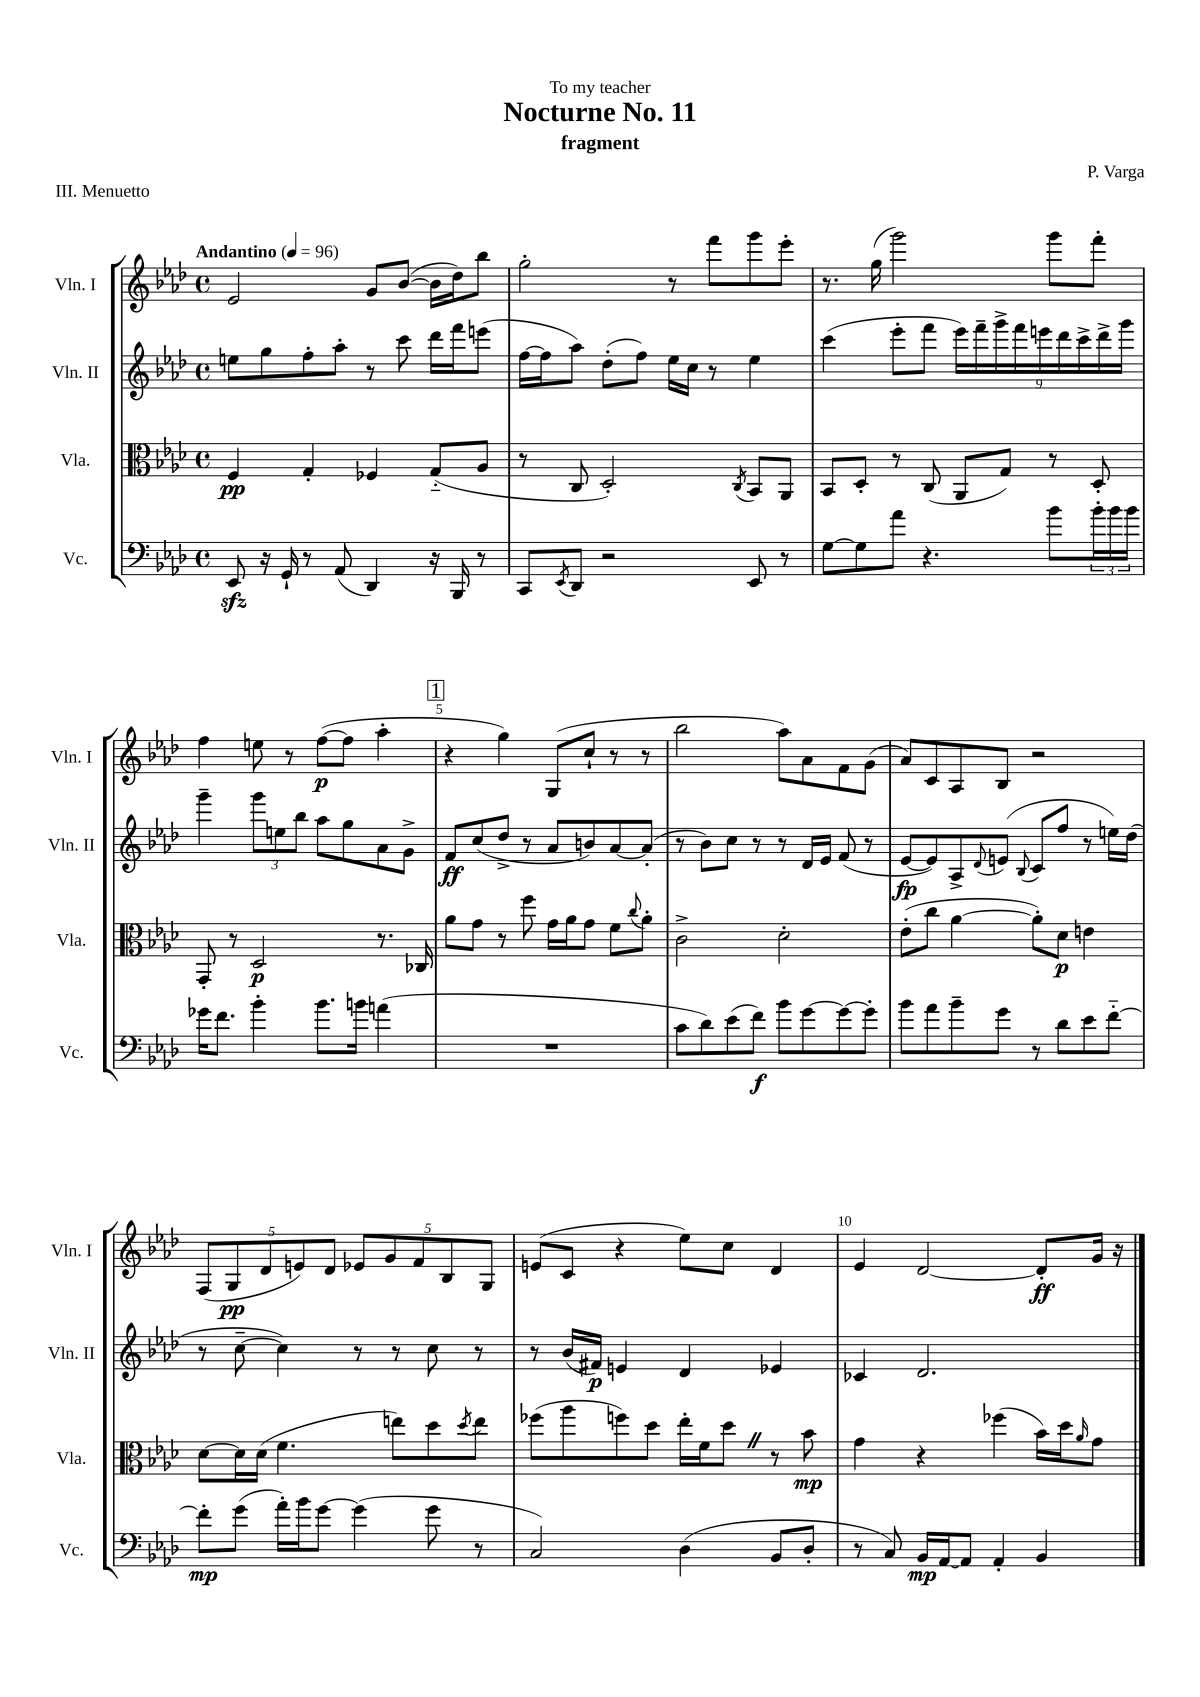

**kern	**dynam	**kern	**dynam	**kern	**dynam	**kern	**dynam
*part4	*part4	*part3	*part3	*part2	*part2	*part1	*part1
*staff4	*staff4	*staff3	*staff3	*staff2	*staff2	*staff1	*staff1
*I"Vc.	*	*I"Vla.	*	*I"Vln. II	*	*I"Vln. I	*
*I'Vc.	*	*I'Vla.	*	*I'Vln. II	*	*I'Vln. I	*
*clefF4	*	*clefC3	*	*clefG2	*	*clefG2	*
*k[b-e-a-d-]	*	*k[b-e-a-d-]	*	*k[b-e-a-d-]	*	*k[b-e-a-d-]	*
*M4/4	*	*M4/4	*	*M4/4	*	*M4/4	*
*met(c)	*	*met(c)	*	*met(c)	*	*met(c)	*
*MM96	*	*MM96	*	*MM96	*	*MM96	*
=1	=1	=1	=1	=1	=1	=1	=1
!	!	!	!	!	!	!LO:TX:a:B:t=Andantino	!
8EE-zz/	.	4F/	pp	8een\L	.	2e-/	.
16r	.	.	.	8gg\	.	.	.
16GG`/	.	.	.	.	.	.	.
8r	.	4G'/	.	8ff'\	.	.	.
(8AA-/	.	.	.	8aa-'\J	.	.	.
4DD-/)	.	4F-X/	.	8r	.	8g/L	.
.	.	.	.	8ccc\	.	([8b-/J	.
16r	.	(8G/L	.	16ddd-\LL	.	16b-\LL]	.
16BBB-/	.	.	.	16fff\J	.	16dd-\J)	.
8r	.	8A-/J	.	(8eeen\J	.	8bb-\J	.
=2	=2	=2	=2	=2	=2	=2	=2
8CC/L	.	8r	.	[16ff\LL	.	2gg'\	.
.	.	.	.	16ff\J]	.	.	.
8qEE-/	.	.	.	.	.	.	.
8DD-/J	.	8C/	.	8aa-\J)	.	.	.
2r	.	2D-'/)	.	(8dd-'\L	.	.	.
.	.	.	.	8ff\J)	.	.	.
.	.	.	.	16ee-\LL	.	8r	.
.	.	.	.	16cc\JJ	.	.	.
.	.	.	.	8r	.	8fff\L	.
.	.	8qC/	.	.	.	.	.
8EE-/	.	8BB-/L	.	4ee-\	.	8ggg\	.
8r	.	8AA-/J	.	.	.	8eee-'\J	.
=3	=3	=3	=3	=3	=3	=3	=3
[8G\L	.	8BB-/L	.	(4ccc\	.	8.r	.
8G\]	.	8D-'/J	.	.	.	.	.
.	.	.	.	.	.	(16gg\	.
8a-\J	.	8r	.	8eee-'\L	.	2ggg\)	.
4.r	.	(8C/	.	8fff\J	.	.	.
.	.	8AA-/L	.	18eee-\LL)	.	.	.
.	.	.	.	18fff~\	.	.	.
.	.	.	.	18ggg^\	.	.	.
.	.	8G/J)	.	.	.	.	.
.	.	.	.	18fff\	.	.	.
.	.	.	.	18eeen\	.	.	.
8b-\L	.	8r	.	.	.	8ggg\L	.
.	.	.	.	18ddd-\	.	.	.
.	.	.	.	18ccc^\	.	.	.
24b-'\L	.	8D-'/	.	.	.	8fff'\J	.
.	.	.	.	18ddd-^\	.	.	.
24b-\	.	.	.	.	.	.	.
.	.	.	.	18ggg\JJ	.	.	.
24b-\JJ	.	.	.	.	.	.	.
!!LO:LB:g=z
=4	=4	=4	=4	=4	=4	=4	=4
16g-X\KL	.	8GG'/	.	4ggg~\	.	4ff\	.
8.f\J	.	.	.	.	.	.	.
.	.	8r	.	.	.	.	.
4b-'\	.	2D-/	p	12ggg\L	.	8een\	.
.	.	.	.	12een\	.	.	.
.	.	.	.	.	.	8r	.
.	.	.	.	12bb-\J	.	.	.
8.b-\L	.	.	.	8aa-\L	.	([8ff\L	p
.	.	.	.	8gg\	.	8ff\J]	.
16bn\Jk	.	.	.	.	.	.	.
(4an\	.	8.r	.	8a-\	.	4aa-'\	.
.	.	.	.	8g^\J	.	.	.
.	.	16C-X/	.	.	.	.	.
!!LO:REH:place=s1:t=1
=5	=5	=5	=5	=5	=5	=5	=5
1r	.	8a-\L	.	8f/L	ff	4r	.
.	.	8g\J	.	(8cc/	.	.	.
.	.	8r	.	8dd-^/J	.	4gg\)	.
.	.	8ff\	.	8r	.	.	.
.	.	16g\LL	.	8a-/L	.	(8G/L	.
.	.	16a-\J	.	.	.	.	.
.	.	8g\J	.	8bn/)	.	8cc`/J	.
.	.	8f\L	.	[8a-/	.	8r	.
.	.	8qqcc/	.	.	.	.	.
.	.	8a-'\J	.	(8a-'/J]	.	8r	.
=6	=6	=6	=6	=6	=6	=6	=6
8c\L	.	2c^\	.	8r	.	2bb-\	.
8d-\)	.	.	.	8b-\L)	.	.	.
(8e-\	.	.	.	8cc\J	.	.	.
8f\J)	f	.	.	8r	.	.	.
8b-\L	.	2d-'\	.	8r	.	8aa-\L)	.
[8g\	.	.	.	16d-/LL	.	8a-\	.
.	.	.	.	16e-/JJ	.	.	.
8g\_	.	.	.	(8f/	.	8f\	.
8g'\J]	.	.	.	8r	.	(8g\J	.
=7	=7	=7	=7	=7	=7	=7	=7
8b-\L	.	(8e-'\L	.	[8e-/L	fp	8a-/L)	.
8a-\	.	8cc\J	.	8e-/])	.	8c/	.
8b-~\	.	[4a-\	.	8A-^/	.	8A-/	.
.	.	.	.	8qqd-/	.	.	.
8g\J	.	.	.	(8en/J	.	8B-/J	.
.	.	.	.	8qqB-/	.	.	.
8r	.	8a-'\L])	.	8c/L	.	2r	.
8d-\L	.	8d-\J	p	8ff/J	.	.	.
8e-\	.	4en\	.	8r	.	.	.
[8f\J	.	.	.	16een\LL)	.	.	.
.	.	.	.	(16dd-\JJ	.	.	.
!!LO:LB:g=z
=8	=8	=8	=8	=8	=8	=8	=8
8f'\L]	mp	[8d-\L	.	8r	.	(10F/L	.
.	.	.	.	.	.	10G/	pp
(8g\J	.	16d-\L]	.	[8cc~\	.	.	.
.	.	(16d-\JJ	.	.	.	.	.
.	.	.	.	.	.	10d-/	.
16a-'\LL)	.	4.f\	.	4cc\])	.	.	.
.	.	.	.	.	.	10en/)	.
16b-\J	.	.	.	.	.	.	.
[8g\J	.	.	.	.	.	.	.
.	.	.	.	.	.	10d-/J	.
(4g\]	.	.	.	8r	.	10e-X/L	.
.	.	.	.	.	.	10g/	.
.	.	8een\L)	.	8r	.	.	.
.	.	.	.	.	.	10f/	.
8g\	.	8dd-\	.	8cc\	.	.	.
.	.	.	.	.	.	10B-/	.
.	.	8qdd-/	.	.	.	.	.
8r	.	8ee\J	.	8r	.	.	.
.	.	.	.	.	.	10G/J	.
=9	=9	=9	=9	=9	=9	=9	=9
2C/)	.	(8ff-X\L	.	8r	.	(8en/L	.
.	.	8aa-\	.	(16b-/LL	.	8c/J	.
.	.	.	.	16f#X/JJ)	p	.	.
.	.	8ffn\)	.	4en/	.	4r	.
.	.	8dd-\J	.	.	.	.	.
(4D-\	.	16ee-'\LL	.	4d-/	.	8ee-\L)	.
.	.	16f\J	.	.	.	.	.
.	.	8dd-Z\J	.	.	.	8cc\J	.
8BB-/L	.	8r	.	4e-X/	.	4d-/	.
8D-'/J	.	8b-\	mp	.	.	.	.
=10	=10	=10	=10	=10	=10	=10	=10
8r	.	4g\	.	4c-X/	.	4e-/	.
8C/)	.	.	.	.	.	.	.
16BB-/LL	mp	4r	.	2.d-/	.	[2d-/	.
[16AA-/J	.	.	.	.	.	.	.
8AA-/J]	.	.	.	.	.	.	.
4AA-'/	.	(4ff-X\	.	.	.	.	.
4BB-/	.	16b-\LL)	.	.	.	8d-'/L]	ff
.	.	16dd-\J	.	.	.	.	.
.	.	16qqa-/	.	.	.	.	.
.	.	8g\J	.	.	.	16g/Jk	.
.	.	.	.	.	.	16r	.
==	==	==	==	==	==	==	==
*-	*-	*-	*-	*-	*-	*-	*-
